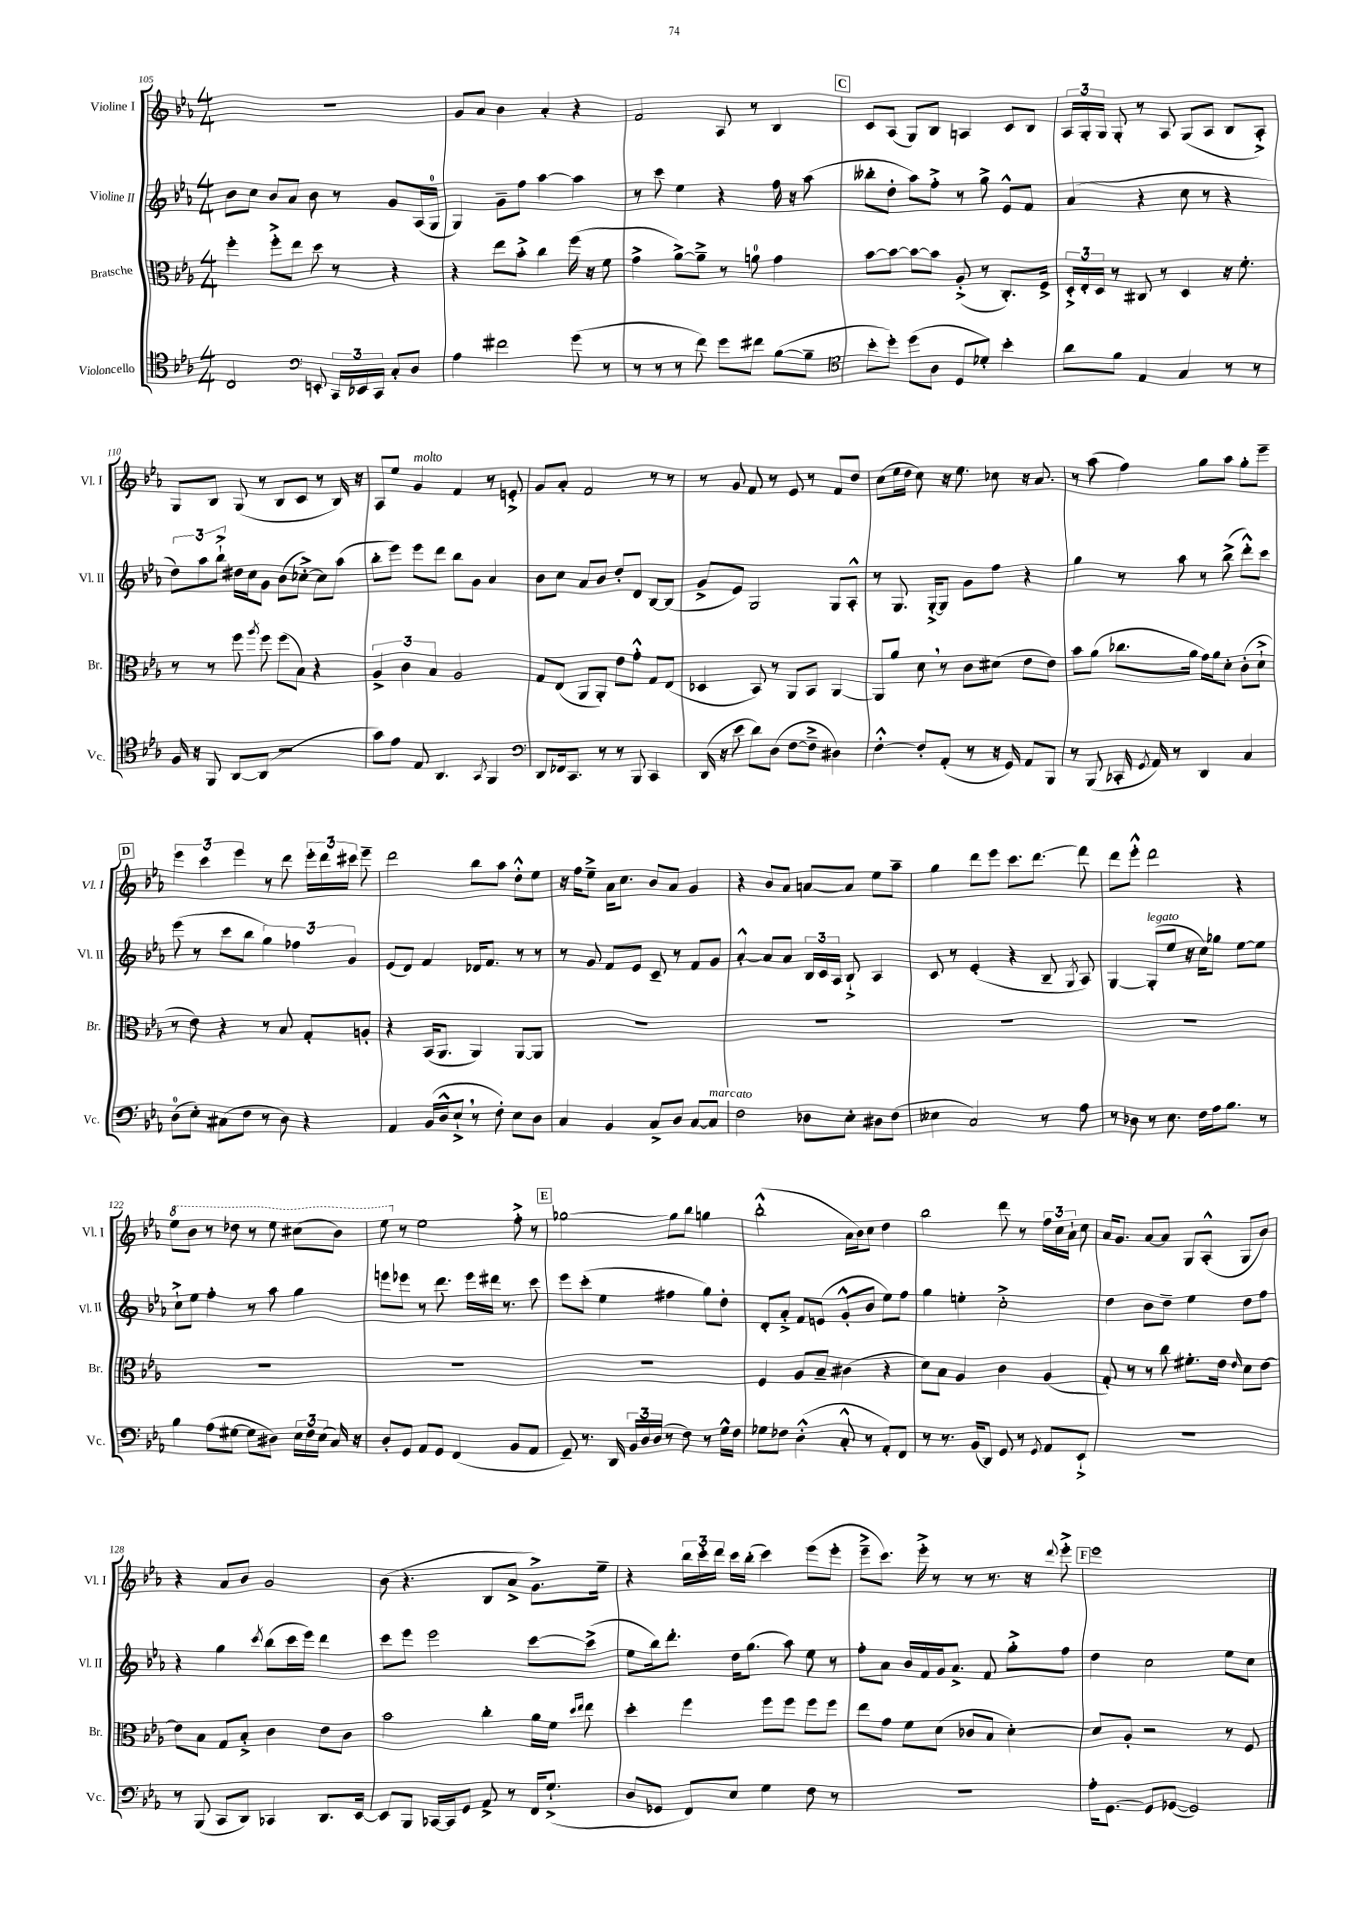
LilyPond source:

<<
\new StaffGroup <<
\new Staff = "s0" \with { instrumentName = "Violine I" shortInstrumentName = "Vl. I" } {
    \clef treble \key ees \major \numericTimeSignature \time 4/4
    \autoBeamOff R1 |
    g'8[ aes'8] bes'4 aes'4-. r4 |
    f'2 aes8 r8 bes4 |
    \mark \markup { \box "C" } c'8[ aes8]( g8[) bes8] a4 c'8[ bes8] |
    \tuplet 3/2 { aes16[ g16-. g16] } g8-. r8 aes8 g8[( aes8] bes8[ aes8]-.->) |
    g8[ bes8] g8( r8 bes8[ c'8] r8 bes16) r16 |
    aes8[ ees''8] g'4^\markup { \italic "molto" } f'4 r8 e'8-.-> |
    g'8[ aes'8]-. f'2 r8 r8 |
    r8 g'8 f'8 r8 ees'8 r8 f'8[ d''8] |
    c''8[( ees''16 d''16] c''8) r16 ees''8. ces''8 r16 aes'8. |
    r8 aes''8( f''4) g''8[ aes''8] g''8[-. ees'''8]-- |
    \mark \markup { \box "D" } \tuplet 3/2 { ees'''4 c'''4 ees'''4 } r8 d'''8 \tuplet 3/2 { ees'''16[-. d'''16 cis'''16] } ees'''8-- |
    d'''2 bes''8[ aes''8] d''8[-.-^ ees''8] |
    r16 f''16[ ees''8]---> aes'16[ c''8.] bes'8[ aes'8] g'4 |
    r4 bes'8[ aes'8] a'8[~ a'8] ees''8[ aes''8]-- |
    g''4 d'''8[ ees'''8] c'''8.[ d'''8.]~ d'''8 |
    d'''8[ ees'''8]-.-^ d'''2 r4 |
    \ottava #1 ees'''8[ bes''8] r8 des'''8 r8 ees'''8 cis'''8[( bes''8]) |
    ees'''8 \ottava #0 r8 ees''2 f''8-.-> r8 |
    \mark \markup { \box "E" } ges''2~ ges''8[ bes''8] g''4 |
    bes''2-.-^( aes'16[ bes'16) c''8] d''4 |
    bes''2 d'''8 r8 \tuplet 3/2 { f''16[ c''16 aes'16]-! } c''8 |
    aes'16[ g'8.] aes'8[~ aes'8] g8[ aes8]-.-^( g8[ bes'8]) |
    r4 aes'8[ bes'8] g'2 |
    bes'8( r4. bes8[ aes'8]-> g'8.[->) ees''16]-- |
    r4 \tuplet 3/2 { bes''16[ c'''16-. d'''16] } c'''16[ bes''16]-.( c'''4) ees'''8[( ees'''8]-. |
    ees'''8[---> c'''8.]) ees'''16-.-> r8 r8 r8. r16 \appoggiatura { d'''8 } ees'''8-.-> |
    \mark \markup { \box "F" } ees'''1 \bar "|." |
}
\new Staff = "s1" \with { instrumentName = "Violine II" shortInstrumentName = "Vl. II" } {
    \clef treble \key ees \major \numericTimeSignature \time 4/4
    \autoBeamOff bes'8[ c''8] bes'8[ aes'8] bes'8 r8 g'8[ aes16( g16]-0 |
    g4) g'8[-- f''8] aes''4~ aes''4 |
    r8 c'''8 ees''4 r4 f''16 r16 aes''8( |
    \mark \markup { \box "C" } beses''8[-. d''8]-. aes''8[) f''8]-.-> r8 g''8-> ees'8[-^ f'8] |
    aes'4( r4 c''8 r8 r4 |
    \tuplet 3/2 { d''8[) aes''8 bes''8]-!-> } dis''16[ c''16 g'8] bes'8[( ces''8]~-.->) ces''8[ aes''8]( |
    bes''8[-. ees'''8]) ees'''8[ d'''8] bes''8[ g'8] aes'4 |
    bes'8[ c''8] aes'8[ bes'8] d''8[-. d'8] bes8[~ bes8]( |
    g'8[-> ees'8]) g2 g8[ aes8]-.-^ |
    r8 g8. g16[~-.-> g8] g'8[ f''8] r4 |
    g''4 r8 aes''8 r8 bes''8->( d'''8[-.-^) c'''8] |
    \mark \markup { \box "D" } ees'''8( r8 c'''8[ bes''8] \tuplet 3/2 { g''4) fes''4 g'4 } |
    ees'8[( d'8]) f'4 des'16[ f'8.] r8 r8 |
    r8 g'8 f'8[ ees'8] c'8-- r8 f'8[ g'8] |
    aes'4~-.-^ aes'8[ aes'8] \tuplet 3/2 { bes16[ c'16 aes16] } bes8-!-> aes4 |
    c'8 r8 ees'4-.( r4 bes8-- \acciaccatura { g8 } aes8) |
    g4~ g8[-.^\markup { \italic "legato" }( ees''8] r16 c''16[) ges''8] ees''8[~ ees''8] |
    c''8[-!-> ees''8] f''4-. r8 aes''8 g''4 |
    e'''8[ ees'''8] r8 d'''8. ees'''16[ dis'''16] r8. c'''8 |
    \mark \markup { \box "E" } ees'''8[ c'''8]-.( ees''4 fis''4 g''8[) d''8]-. |
    d'8[-. aes'8]-.-> f'8[ e'8]( g'8[-.-^ bes'8] ees''8[) f''8] |
    g''4 e''4-. c''2-.-> |
    d''4 bes'8[ d''8]-- ees''4 d''8[ f''8] |
    r4 g''4 \acciaccatura { c'''8 } bes''8[( c'''16 ees'''16]) d'''4 |
    c'''8[ ees'''8] ees'''2 c'''8[~ c'''8]->( |
    ees''8[ bes''16) d'''8.]-. d''16[ g''8.]( aes''8) ees''8 r8 |
    f''8[-. aes'8] bes'16[ f'16 g'16 aes'8.]-> f'8 g''8[-.-> f''8] |
    \mark \markup { \box "F" } d''4 c''2 ees''8[ c''8] \bar "|." |
}
\new Staff = "s2" \with { instrumentName = "Bratsche" shortInstrumentName = "Br." } {
    \clef alto \key ees \major \numericTimeSignature \time 4/4
    \autoBeamOff f''4-. f''8[-.-> ees''8] d''8 r8 r4 |
    r4 ees''8[ bes'8]-.-> c''4 f''16( r16 f'8 |
    g'4-> aes'8[~->) aes'8]---> r8 a'8-0 g'4 |
    \mark \markup { \box "C" } bes'8[~ bes'8]~ bes'8[~ bes'8] aes8-.->( r8 c8.[-.) f16]-> |
    \tuplet 3/2 { d16[-.-> ees16-. d16] } r8 cis8 r8 d4 r16 f'8.-. |
    r8 r8 f''8 \acciaccatura { aes''8 } f''8 f''8[( bes8]) r4 |
    \tuplet 3/2 { aes4-> c'4 bes4 } aes2 |
    g8[ ees8]( aes,8[ aes,8]-.) ees'8[ g'8]-.-^ g8[ ees8]( |
    des4 bes,8) r8 aes,8[ bes,8] aes,4~ |
    aes,8[ aes'8] d'8 \breathe r8 c'8[ dis'8]( ees'8[ ees'8]) |
    bes'8[ aes'8]( ces''8.[ aes'16] g'16[) aes'16 d'8]-. c'8[-.( d'8]-!-> |
    \mark \markup { \box "D" } r8 ees'8) r4 r8 bes8 g8[-. a8]-. |
    r4 bes,16[( aes,8.] aes,4) aes,8[~ aes,8] |
    R1 |
    R1 |
    R1 |
    R1 |
    R1 |
    R1 |
    \mark \markup { \box "E" } R1 |
    f4 aes8[ bes8]-- cis'4( r4 |
    d'8[) bes8] aes4 c'4 aes4( |
    g8-.) r8 r8 c''8 fis'8.[-. ees'16] \grace { ees'16 } d'8[ ees'8]~ |
    ees'8[ bes8] g8[ bes8]-.-> c'4 ees'8[ c'8] |
    bes'2 c''4-. aes'16[ f'16] \grace { d''16[ ees''16] } ees''8 |
    d''4-. f''4 f''8[ f''8] f''8[ f''8] |
    ees''8[ g'8] f'8[ d'8]( ces'8[ bes8] d'4~-.) |
    \mark \markup { \box "F" } d'8[ aes8]-. r2 r8 f8 \bar "|." |
}
\new Staff = "s3" \with { instrumentName = "Violoncello" shortInstrumentName = "Vc." } {
    \clef tenor \key ees \major \numericTimeSignature \time 4/4
    \autoBeamOff c2 \clef bass e,8-. \tuplet 3/2 { c,16[ ees,16 c,16] } c8[-. d8] |
    aes4 fis'2 g'8( r8 |
    r8 r8 r8 f'8) g'8[ fis'8] bes8[~( bes8]-- |
    \mark \markup { \box "C" } \clef tenor bes'8[-. d''8]-.) d''8[( aes8] d8[ des'8]-.) bes'4-. |
    aes'8[ f'8] ees4 g4 r8 r8 |
    f16 r16 f,8 aes,8[~ aes,8]( r2 |
    g'8[) ees'8] ees8 aes,4. \acciaccatura { g,8 } f,4 |
    \clef bass d,8[ fes,16 c,8.] r8 r8 bes,,8 c,4 |
    d,16( r16 ees'8 d'8[) d8]( f8[~ f8]---> dis4) |
    f4~-.-^ f8[-. aes,8]-.( r8 r16 g,16) aes,8[ bes,,8] |
    r8 bes,,8( ces,16-. \acciaccatura { g,8 } aes,16) r8 d,4 c4 |
    \mark \markup { \box "D" } d8[-0( ees8]-.) cis8[( f8] r8 d8) r4 |
    aes,4 bes,16[( d16-^ ees8]-!-> \breathe r8 f8-.) ees8[ d8] |
    c4 bes,4 c8[-> d8] c8[~ c8]^\markup { \italic "marcato" } |
    f2 des8[ ees8]-. dis8[ f8]( |
    eeses4 c2) r8 aes8 |
    r8 des8 r8 ees8. f16[ aes16 bes8.] r8 |
    bes4 aes8[( gis8]~ gis8[ dis8]) \tuplet 3/2 { ees16[ f16 ees16]( } c16) r16 |
    d8[-. g,8] aes,8[ g,8] f,4( bes,8[ aes,8] |
    \mark \markup { \box "E" } g,8--) r8. d,16 \tuplet 3/2 { bes,16[ d16 d16]( } r8 f8) r8 g16[-^ f16] |
    ges8[ fes8] d4-.-^( c8-.-^ r8 aes,8[-.) f,8] |
    r8 r8. bes,16[( d,8]) g,8 r8 \acciaccatura { g,8 } aes,8[ ees,8]-!-> |
    R1 |
    r8 bes,,8( c,8[ d,8]) ces,4 d,8.[ ees,16]~ |
    ees,8[ bes,,8] ces,16[~ ces,16 g,8] aes,8-> r8 f,16[ g8.]-!->( |
    d8[ ges,8] f,8[) ees8] g4 f8 r8 |
    R1 |
    \mark \markup { \box "F" } aes16[-. g,8.]~ g,8[ ges,8]~( ges,2) \bar "|." |
}
>>
>>
\layout { \context { \Score currentBarNumber = #105 } }
